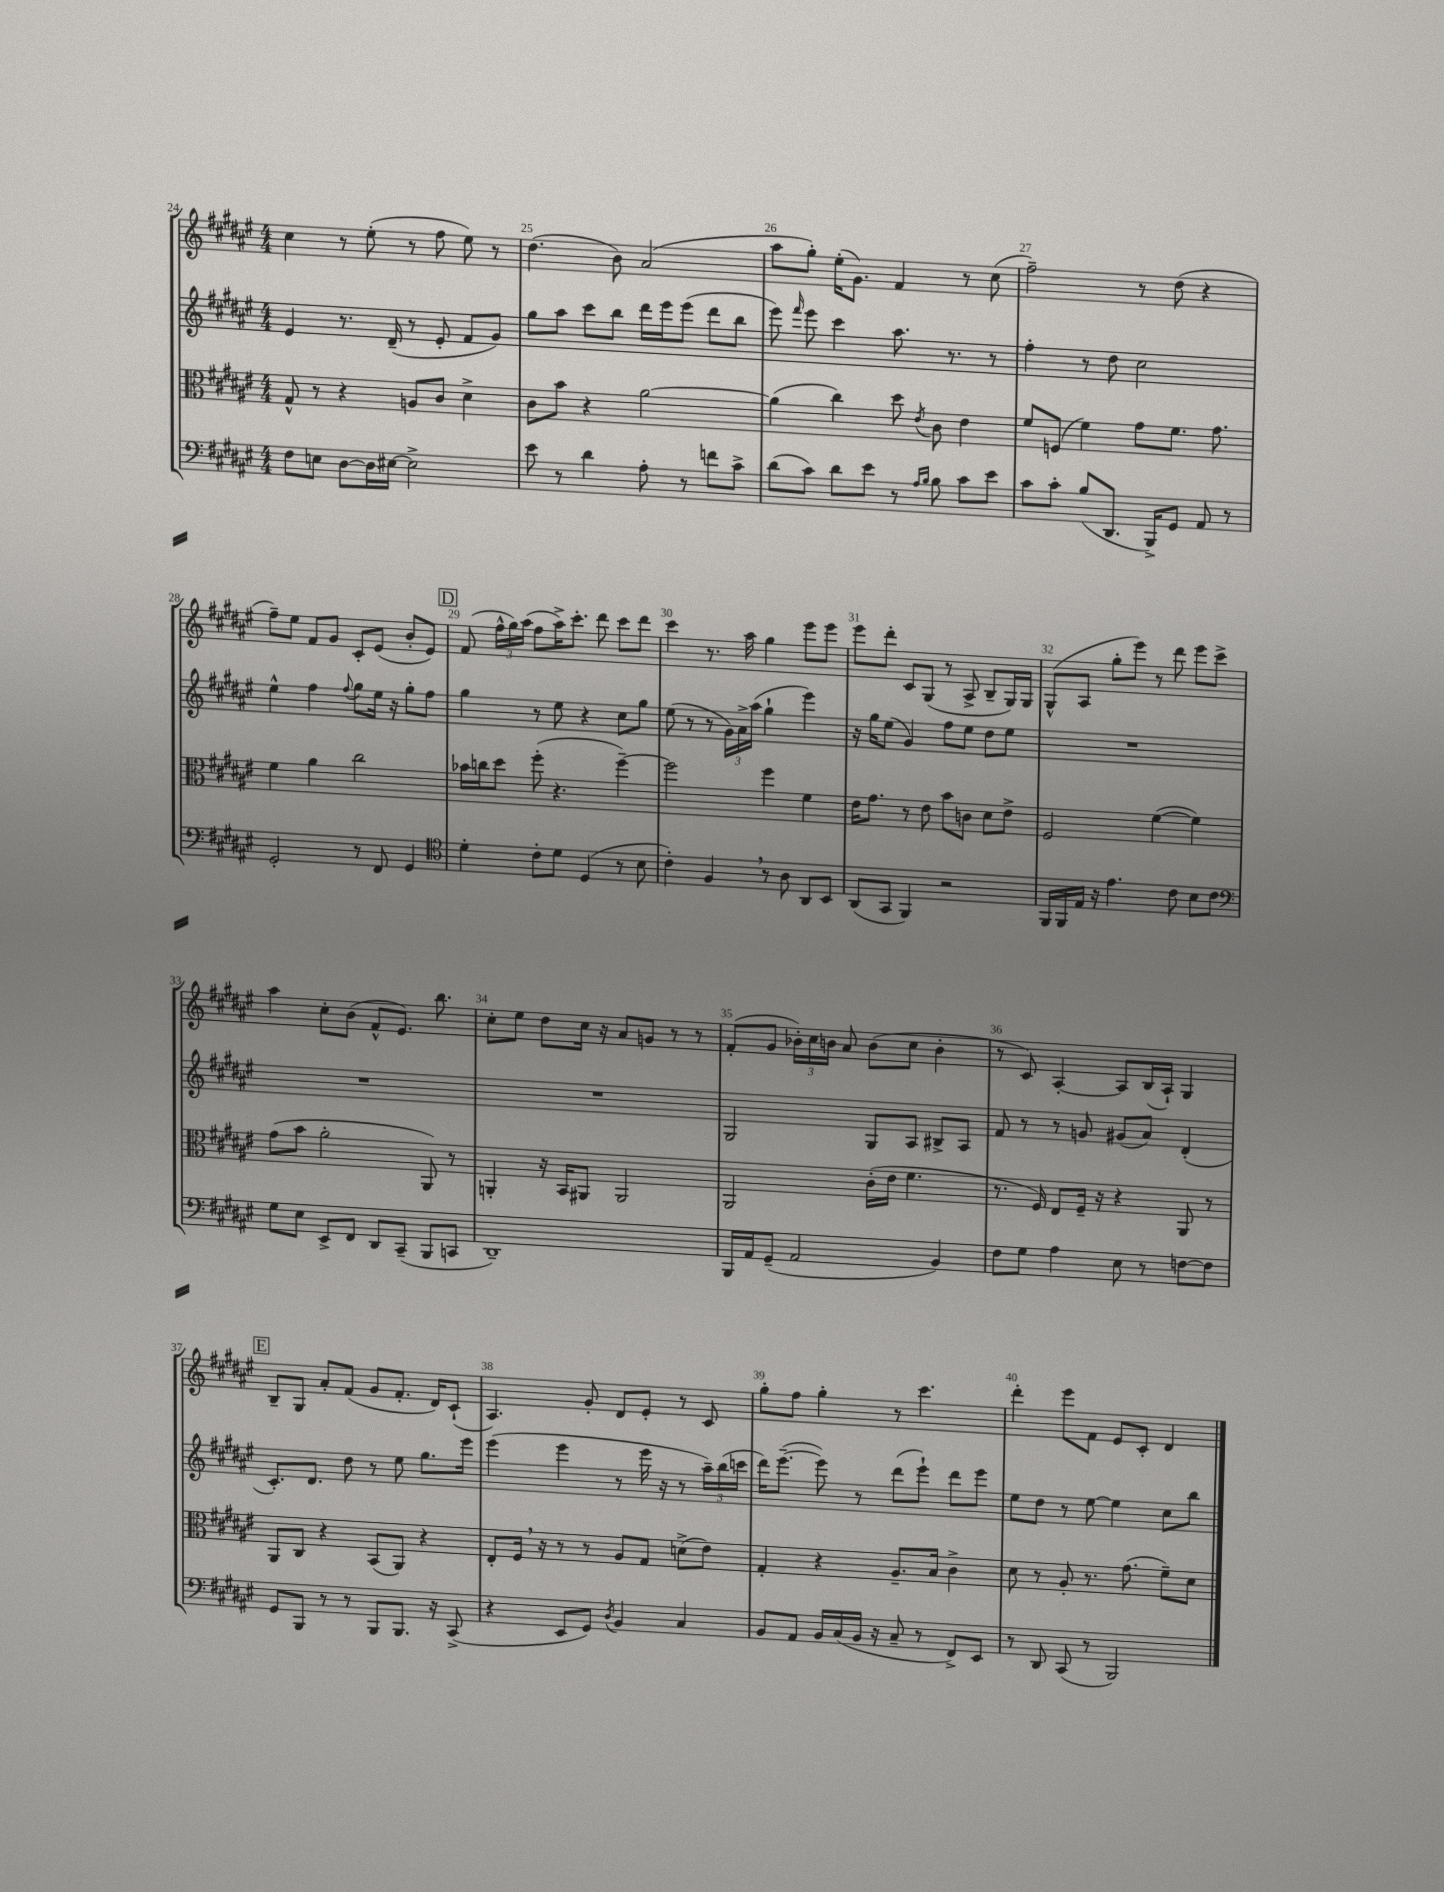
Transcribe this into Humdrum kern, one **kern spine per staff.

**kern	**kern	**kern	**kern
*staff4	*staff3	*staff2	*staff1
*clefF4	*clefC3	*clefG2	*clefG2
*k[f#c#g#d#a#e#]	*k[f#c#g#d#a#e#]	*k[f#c#g#d#a#e#]	*k[f#c#g#d#a#e#]
*M4/4	*M4/4	*M4/4	*M4/4
8F#	8G#^^	4e#	4cc#
8E	8r	.	.
[8D#	4r	8.r	8r
16D#]	.	.	(8ee#'
[16E#	.	(16d#~	.
2E#^]	8A	8r	8r
.	8c#	8e#'	8ff#
.	4d#^	8f#	8ee#)
.	.	8g#)	8r
=	=	=	=
8e#	8c#	8gg#	(4.dd#
8r	8b	8aa#	.
4d#	4r	8ccc#	.
.	.	8bb	8b)
8A#'	[2a#	16ddd#	(2a#
.	.	16eee#	.
8r	.	(8eee#	.
8f	.	8ddd#	.
8c#^	.	8bb	.
=	=	=	=
(8d#	(4a#]	8eee#)	8aa#
.	.	16qqfff#	.
8c#)	.	8eee#	8gg#')
8d#	4cc#)	4ccc#	(16ee#'
.	.	.	8.g#)
8e#	.	.	.
8r	8dd#	8.aa#	4f#
16qqA#	.	.	.
16qqB	8qe#	.	.
8B	8c#	.	.
.	.	8.r	.
8c#	4e#	.	8r
8e#	.	8r	(8cc#
=	=	=	=
8c#	8f#	4ff#'	2ff#~)
8c#'	(8F	.	.
(8B	4f#)	8r	.
8.DD#	.	8dd#	.
.	8g#	2cc#	8r
16BBB^)	.	.	.
8GG#	8.f#	.	(8dd#
8AA#	.	.	4r
.	8.g#	.	.
8r	.	.	.
=	=	=	=
2GG#'	4f#	4ee#^^	8ff#~)
.	.	.	8ee#
.	4a#	4ff#	8f#
.	.	.	8g#
.	.	8qqff#	.
8r	2cc#	8gg#	8c#'
8FF#	.	16ee#	(8e#
.	.	16r	.
4GG#	.	8gg#'	8b'
.	.	8ff#	8e#)
=	=	=	=
*clefC4	*	*	*
4d#'	16b-	4gg#	(8f#
.	16cc	.	.
.	8dd#	.	24ff#^^
.	.	.	24gg#)
.	.	.	(24aa#
8c#'	(8ff#'	8r	8ff#
8d#	4.r	8ee#	16aa#^)
.	.	.	8.ccc#'
(4D#	.	4r	.
.	.	.	8ddd#
8r	[4ff#~)	8cc#	8ccc#
8B	.	8gg#	8ddd#
=	=	=	=
4c#')	2ff#]	(8ee#	4ccc#
.	.	8r	.
4F#	.	8r	8.r
.	.	24g#)	.
.	.	24a#^	.
.	.	.	16aa#
.	.	(24aa#	.
8r	4ff#	4gg#`	4gg#
8A#	.	.	.
8AA#	4f#	4eee#)	8eee#
8BB	.	.	8eee#
=	=	=	=
(8AA#	16e#	16r	8eee#
.	8.g#	16gg#	.
8GG#	.	(8ee#	8ddd#'
4FF#)	8r	4g#)	8c#
.	8e#	.	(8G#
2r	8b	8ff#	8r
.	8c	8ee#	8A#^
.	8d#	8dd#	8B~
.	8e#^	8ee#	16G#)
.	.	.	16G#
=	=	=	=
16FF#	2F#	1r	(8G#^^
16FF#	.	.	.
16E#	.	.	8A#
16r	.	.	.
4.e#	.	.	8gg#'
.	.	.	8eee#)
.	([4f#	.	8r
8c#	.	.	8ddd#
8B	4f#])	.	8eee#
8c#	.	.	8ccc#^
=	=	=	=
*clefF4	*	*	*
8G#	(8g#	1r	4aa#
8E#	8b	.	.
8EE#^	2a#'	.	8cc#'
8FF#	.	.	(8b
8DD#	.	.	8f#^^
(8CC#~	.	.	8.e#)
8BBB	8AA#)	.	.
.	.	.	8.bb
8CC	8r	.	.
=	=	=	=
1DD#~)	4AA'	1r	8cc#'
.	.	.	8ee#
.	16r	.	8dd#
.	16BB	.	.
.	8AA#	.	16cc#
.	.	.	16r
.	2AA#	.	8a#
.	.	.	8g
.	.	.	8r
.	.	.	8r
=	=	=	=
16BBB	2AA#	2G#	(8f#'
16AA#	.	.	.
(8GG#~	.	.	8g#
2AA#	.	.	24b-')
.	.	.	24cc#
.	.	.	24b
.	.	.	8a#
.	(16c#'	8G#	(8b
.	16e#	.	.
.	4.f#	8A#	8cc#
4BB)	.	8B#^	4b'
.	.	8A#	.
=	=	=	=
8F#	8.r	8f#	8r
8G#	.	8r	8c#)
.	16F#)	.	.
4A#	8E#	8r	[4A#'
.	16F#~	8g	.
.	16r	.	.
8E#	4r	(8g#	8A#]
8r	.	8a#)	(16B
.	.	.	16A#`)
[8F	8AA#	(4d#'	4G#
8F]	8r	.	.
=	=	=	=
8GG#	8AA#	8.c#')	8B~
8BBB	8C#	.	8G#
.	.	8.d#	.
8r	4r	.	8a#'
8r	.	8dd#	(8f#
8BBB	(8BB	8r	8g#
8.BBB	8AA#)	8ee#	8.f#'
.	4r	8.gg#	.
16r	.	.	16d#)
(8CC#^	.	.	(8c#`
.	.	16eee#	.
=	=	=	=
4r	8E#'	(4eee#	4.A#)
.	16F#	.	.
.	16r	.	.
8EE#	8r	4eee#	.
8GG#)	8r	.	8g#'
8qD#	.	.	.
4BB	8A#	8r	8d#
.	8G#	16eee#	8e#'
.	.	16r	.
4C#	(8d^	8r	8r
.	8e#)	24aa#~)	8c#
.	.	(24bb	.
.	.	24ccc	.
=	=	=	=
8BB	4G#'	16ddd#)	8gg#'
.	.	([8.eee#~	.
8AA#	.	.	8ff#
16BB	4r	8eee#])	4gg#'
(16C#	.	.	.
16BB	.	8r	.
16r	.	.	.
8C#~	8.A#~	(8ddd#	8r
8r	.	8eee#`)	4.ccc#
.	16B	.	.
8FF#^)	4c#^	8ddd#	.
8EE#	.	8eee#	.
=	=	=	=
8r	8d#	8ee#	4ddd#'
8DD#	8r	8dd#	.
(8CC#	8A#'	8r	8eee#
8r	8.r	[8ee#	8f#
2BBB)	.	4ee#]	8e#
.	(8.g#	.	.
.	.	.	8c#'
.	8f#~)	8cc#	4d#
.	8d#	8bb	.
==	==	==	==
*-	*-	*-	*-
